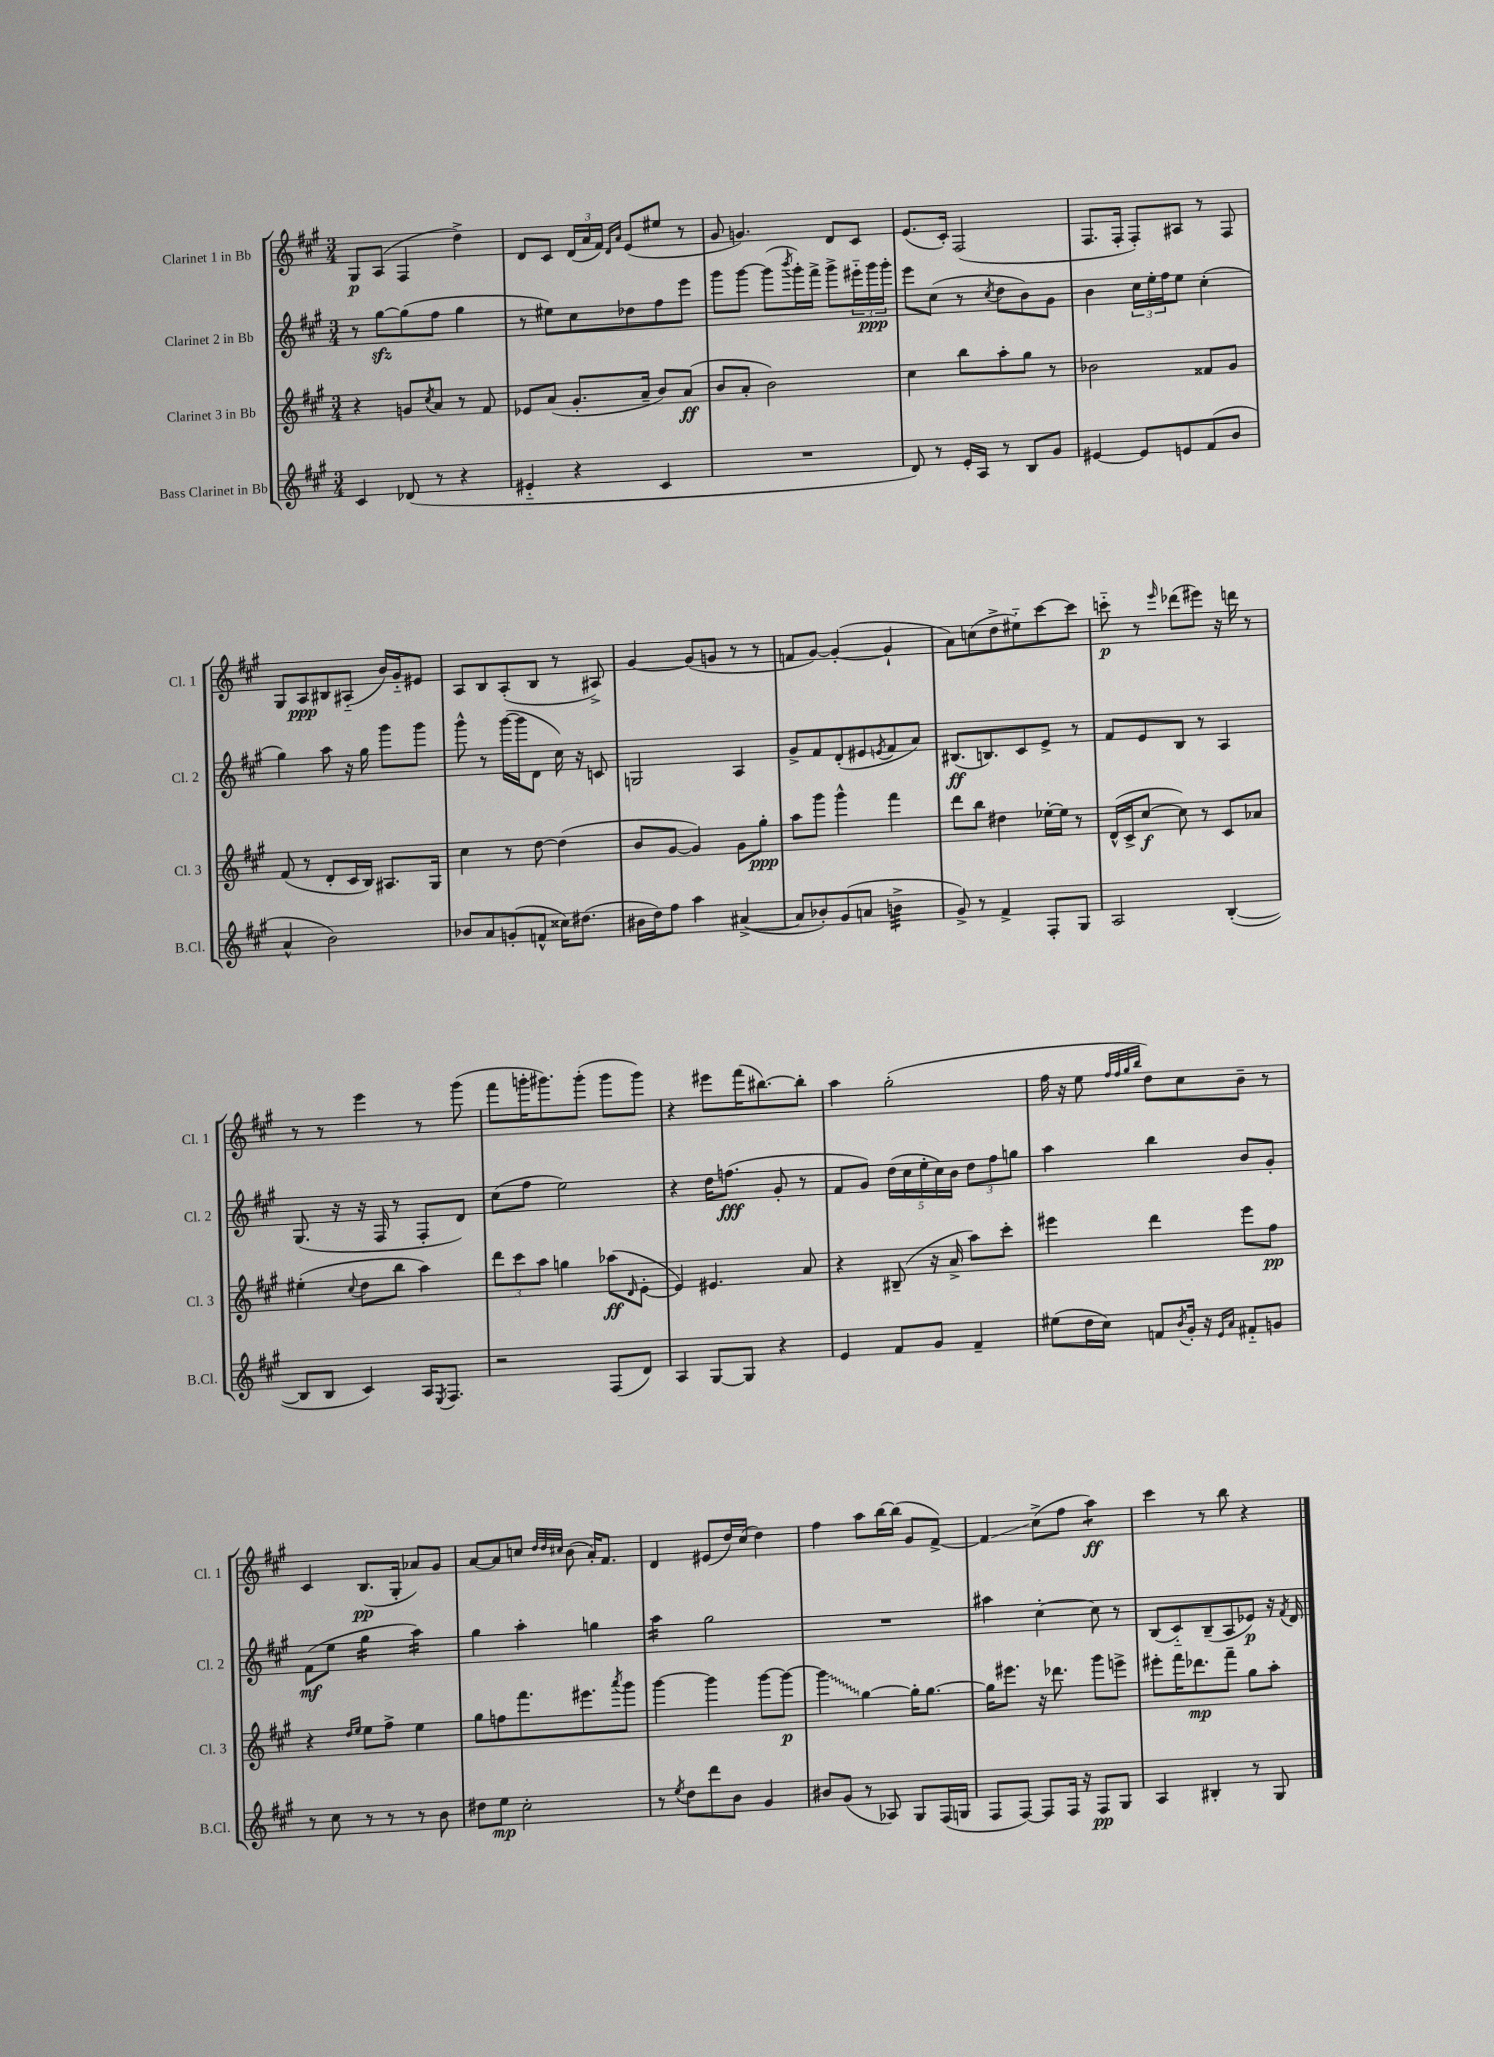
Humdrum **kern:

**kern	**kern	**kern	**kern
*staff4	*staff3	*staff2	*staff1
*clefG2	*clefG2	*clefG2	*clefG2
*k[f#c#g#]	*k[f#c#g#]	*k[f#c#g#]	*k[f#c#g#]
*M3/4	*M3/4	*M3/4	*M3/4
4c#/	4r	8r	8G#/L
.	.	[8gg#\L	(8A/J
(8d-/	8g/L	(8gg#\]	4F#/
.	8qcc#/	.	.
8r	8a/J	8ff#\J	.
4r	8r	4gg#\	4dd^\)
.	8f#/	.	.
=	=	=	=
4e#'~/	8e-/L	8r	8d/L
.	(8a/J	8ee#\L)	8c#/J
4r	8.g#'/L	8cc#\	(24d/LL
.	.	.	24a/
.	.	.	24f#/JJ)
.	.	.	16qqd/LL
.	.	.	16qqa/JJ
.	.	8dd-\	(8e/L
.	16a~/Jk	.	.
4c#/	8b/L)	8ff#\	8ee#/J
.	(8a/J	8eee\J	8r
=	=	=	=
2.r	8b/L	8ggg#\L	8g#/
.	8a'/J	[8ggg#\J	4.g/)
.	2b\)	(8ggg#\]L	.
.	.	8qbbb/	.
.	.	16ggg#'\L)	.
.	.	16fff#^\JJ	.
.	.	8ggg#^\L	8d/L
.	.	24eee#'~\L	8c#/J
.	.	24ggg#\	.
.	.	24ggg#'\JJ	.
=	=	=	=
8d/)	4cc#\	8eee\L	(8.e/L
8r	.	(8cc#\J	.
.	.	.	16c#'/Jk)
16e'/LL	8bb\L	8r	(2F#/
16A/JJ	.	.	.
.	.	8qcc#/	.
8r	8aa'\	8dd\L	.
8B/L	8gg#\J	8b\)	.
8g#/J	8r	8g#\J	.
=	=	=	=
[4e#/	2b-\	4b\	8.F#/L
.	.	.	16F#'/Jk
8e#/]L	.	24cc#\LL	8F#'/L)
.	.	24ee'\	.
.	.	24ff#\J	.
8e/	.	8ee\J	8A#/J
(8f#/	8f##/L	(4cc#'\	8r
8b/J	8g#/J	.	8F#/
=	=	=	=
4a^^/	(8f#/	4gg#\)	8G#/L
.	8r	.	8A/
2b\)	8d'/L	8aa\	8B#/
.	16c#/L	16r	(8A#'~/J
.	16B/JJ)	16gg#\	.
.	8.A#/L	8ggg#\L	16b/LL)
.	.	.	16g#'~/J
.	.	8ggg#\J	8e#/J
.	16G#/Jk	.	.
=	=	=	=
8b-/L	4cc#\	8ggg#^^\	8A/L
8a/	.	8r	8B/
(8g'/	8r	([16ggg#\LL	(8A'/
.	.	16ggg#\]J	.
8f^^/J	[8dd\	8d\J	8B/J
16cc##\LK)	(4dd\]	16cc#\)	8r
(8.dd#\J	.	16r	.
.	.	8c/	8A#^/)
=	=	=	=
16b#\LL	8b/L	2G/	[4g#/
16dd\J)	.	.	.
8ff#\J	[8g#/J	.	.
4aa\	4g#/])	.	(8g#/]L
.	.	.	8g/J
([4a#^/	8g#\L	4A/	8r
.	8gg#'\J	.	8r
=	=	=	=
8a#/]L	8aa\L	8g#^/L	8f/L
8b-'/)	8ggg#\J	8f#/	[8g#/J)
(8g#/	4ggg#^^\	(8d'/	(4g#'/_
8a/J	.	8e#/	.
.	.	8qe/	.
4b^\	4fff#\	8f#/	4g#`/]
.	.	8a/J)	.
=	=	=	=
8g#^/)	8ddd\L	(8.B#/L	8a\L)
8r	8bb\J	.	(8cc\
.	.	8.B/)	.
4f#^/	4dd#\	.	8dd^\
.	.	8c#/	8ee#'~\)
8F#'/L	[16ee-'\LL	8e^/J	[8ccc#\
.	16ee-\]JJ	.	.
8G#/J	8r	8r	8ccc#\]J
=	=	=	=
2A/	(16d^^/LL	8f#/L	8ccc'~\
.	16c#^/J	.	.
.	[8cc#/J	8e/	8r
.	.	.	16qqeee/
.	8cc#\])	8B/J	(8ddd-\L
.	8r	8r	8eee#\J)
([4B'/	8c#/L	4A/	16r
.	.	.	16ddd\
.	8a-/J	.	8r
=	=	=	=
8B/]L	(4ee#'\	(8.G#/	8r
8B/J	.	.	8r
.	.	16r	.
.	8qqcc#/	.	.
4c#/)	8dd\L	16r	4eee\
.	.	16F#/	.
.	8bb\J	8r	.
16A/LK	4aa\)	8F#'/L	8r
8qE/	.	.	.
8.F#/J	.	.	.
.	.	8d/J)	(8ggg#\
=	=	=	=
2r	12ddd\L	(8cc#\L	8fff#\L
.	12ccc#\	.	.
.	.	8ff#\J	16ggg'\K
.	12aa\J	.	.
.	.	.	8.ggg#\)
.	4gg\	2ee\)	.
.	.	.	(8ggg#'\J
(8F#/L	(8aa-\L	.	8ggg#\L
.	16qqd/	.	.
8d/J)	[8e'\J	.	8ggg#\J)
=	=	=	=
4A/	4e/])	4r	4r
[8G#/L	4.e#/	16dd\LK	8eee#\L
.	.	(8.ff\J	.
8G#/]J	.	.	(16fff#\K
.	.	.	[8.bb#\)
4r	.	8g#'/	.
.	8a/	8r	8bb#'\]J
=	=	=	=
4e/	4r	8f#/L	4aa\
.	.	8g#/J)	.
8f#/L	(8B#~/	(20dd\LL	(2gg#'\
.	.	20cc#\	.
.	.	20ee'\	.
8g#/J	16r	.	.
.	.	20cc#\)	.
.	16a^/	.	.
.	.	20b\JJ	.
4f#~/	8aa\L)	12dd\L	.
.	.	12ff#\	.
.	8ccc#'\J	.	.
.	.	12gg\J	.
=	=	=	=
(8ee#\L	4eee#\	4aa\	16ff#\
.	.	.	16r
16dd\L	.	.	8ee\
16cc#\JJ)	.	.	.
.	.	.	32qqff#/LLL
.	.	.	32qqff#/
.	.	.	32qqgg#/
.	.	.	32qqbb/JJJ
8f/L	4ddd\	4bb\	8dd\L)
8qb/	.	.	.
16g#'/Jk	.	.	8cc#\
16r	.	.	.
16qqe/LL	.	.	.
16qqa/JJ	.	.	.
8f#'~/L	8eee#\L	8b/L	8b~\J
8g/J	8ff#\J	8g#'/J	8r
=	=	=	=
8r	4r	(8f#\L	4c#/
8cc#\	.	8ee\J	.
.	16qqdd/LL	.	.
.	16qqee/JJ	.	.
8r	8ee\L	4gg#\	(8.B/L
8r	8ff#^\J	.	.
.	.	.	16G#'/Jk
8r	4ee\	4aa\)	8a-/L)
8b\	.	.	8g#/J
=	=	=	=
8dd#\L	8gg#\L	4gg#\	[8a/L
8ee\J	8ff\	.	8a/]
2cc#'\	8.fff#\	4aa'\	8cc/J
.	.	.	32qqdd/LLL
.	.	.	32qqdd/
.	.	.	32qqcc#/JJJ
.	.	.	(8b\
.	8.eee#\	.	.
.	.	4gg\	16a'/LK)
.	.	.	8.f#/J
.	8qaaa/	.	.
.	8ggg#\J	.	.
=	=	=	=
8r	[4ggg#\	4aa\	4d/
8qee/	.	.	.
8dd\L	.	.	.
8ddd\	4ggg#\]	2gg#\	(8e#/L
8b\J	.	.	16dd/L)
.	.	.	(16cc#/JJ
4g#/	[8ggg#\L	.	4dd\)
.	8ggg#\_J	.	.
=	=	=	=
8b#/L	4ggg#\]	2.r	4ff#\
(8g#/J	.	.	.
8r	[4gg#\	.	8aa\L
8A-/)	.	.	[16bb\L
.	.	.	(16bb\]JJ
8G#/L	16gg#'\]LK	.	8g#/L
.	[8.gg#\J	.	.
(16F#/L	.	.	[8f#^/J)
16G/JJ	.	.	.
=	=	=	=
8F#/L	16gg#\]LK	4aa#\	4f#/]
.	8.eee#\J	.	.
[8F#/J)	.	.	.
8F#/]L	16r	[4cc#'\	(8cc#^\L
.	8.ddd-\	.	.
16F#/Jk	.	.	8ff#\J
16r	.	.	.
8F#/L	8ggg#\L	8cc#\]	4aa\)
8G#/J	8eee^\J	8r	.
=	=	=	=
4A/	8eee#'\L	(8B/L	4ccc#\
.	16fff#\K	8c#'~/)	.
.	8.ddd-\	.	.
4B#'/	.	(8B~/	8r
.	8fff#~\J	8A/	8bb\
8r	8gg#\L	8e-/J)	4r
8G#/	8aa'\J	16r	.
.	.	8qf#/	.
.	.	16d/	.
==	==	==	==
*-	*-	*-	*-
